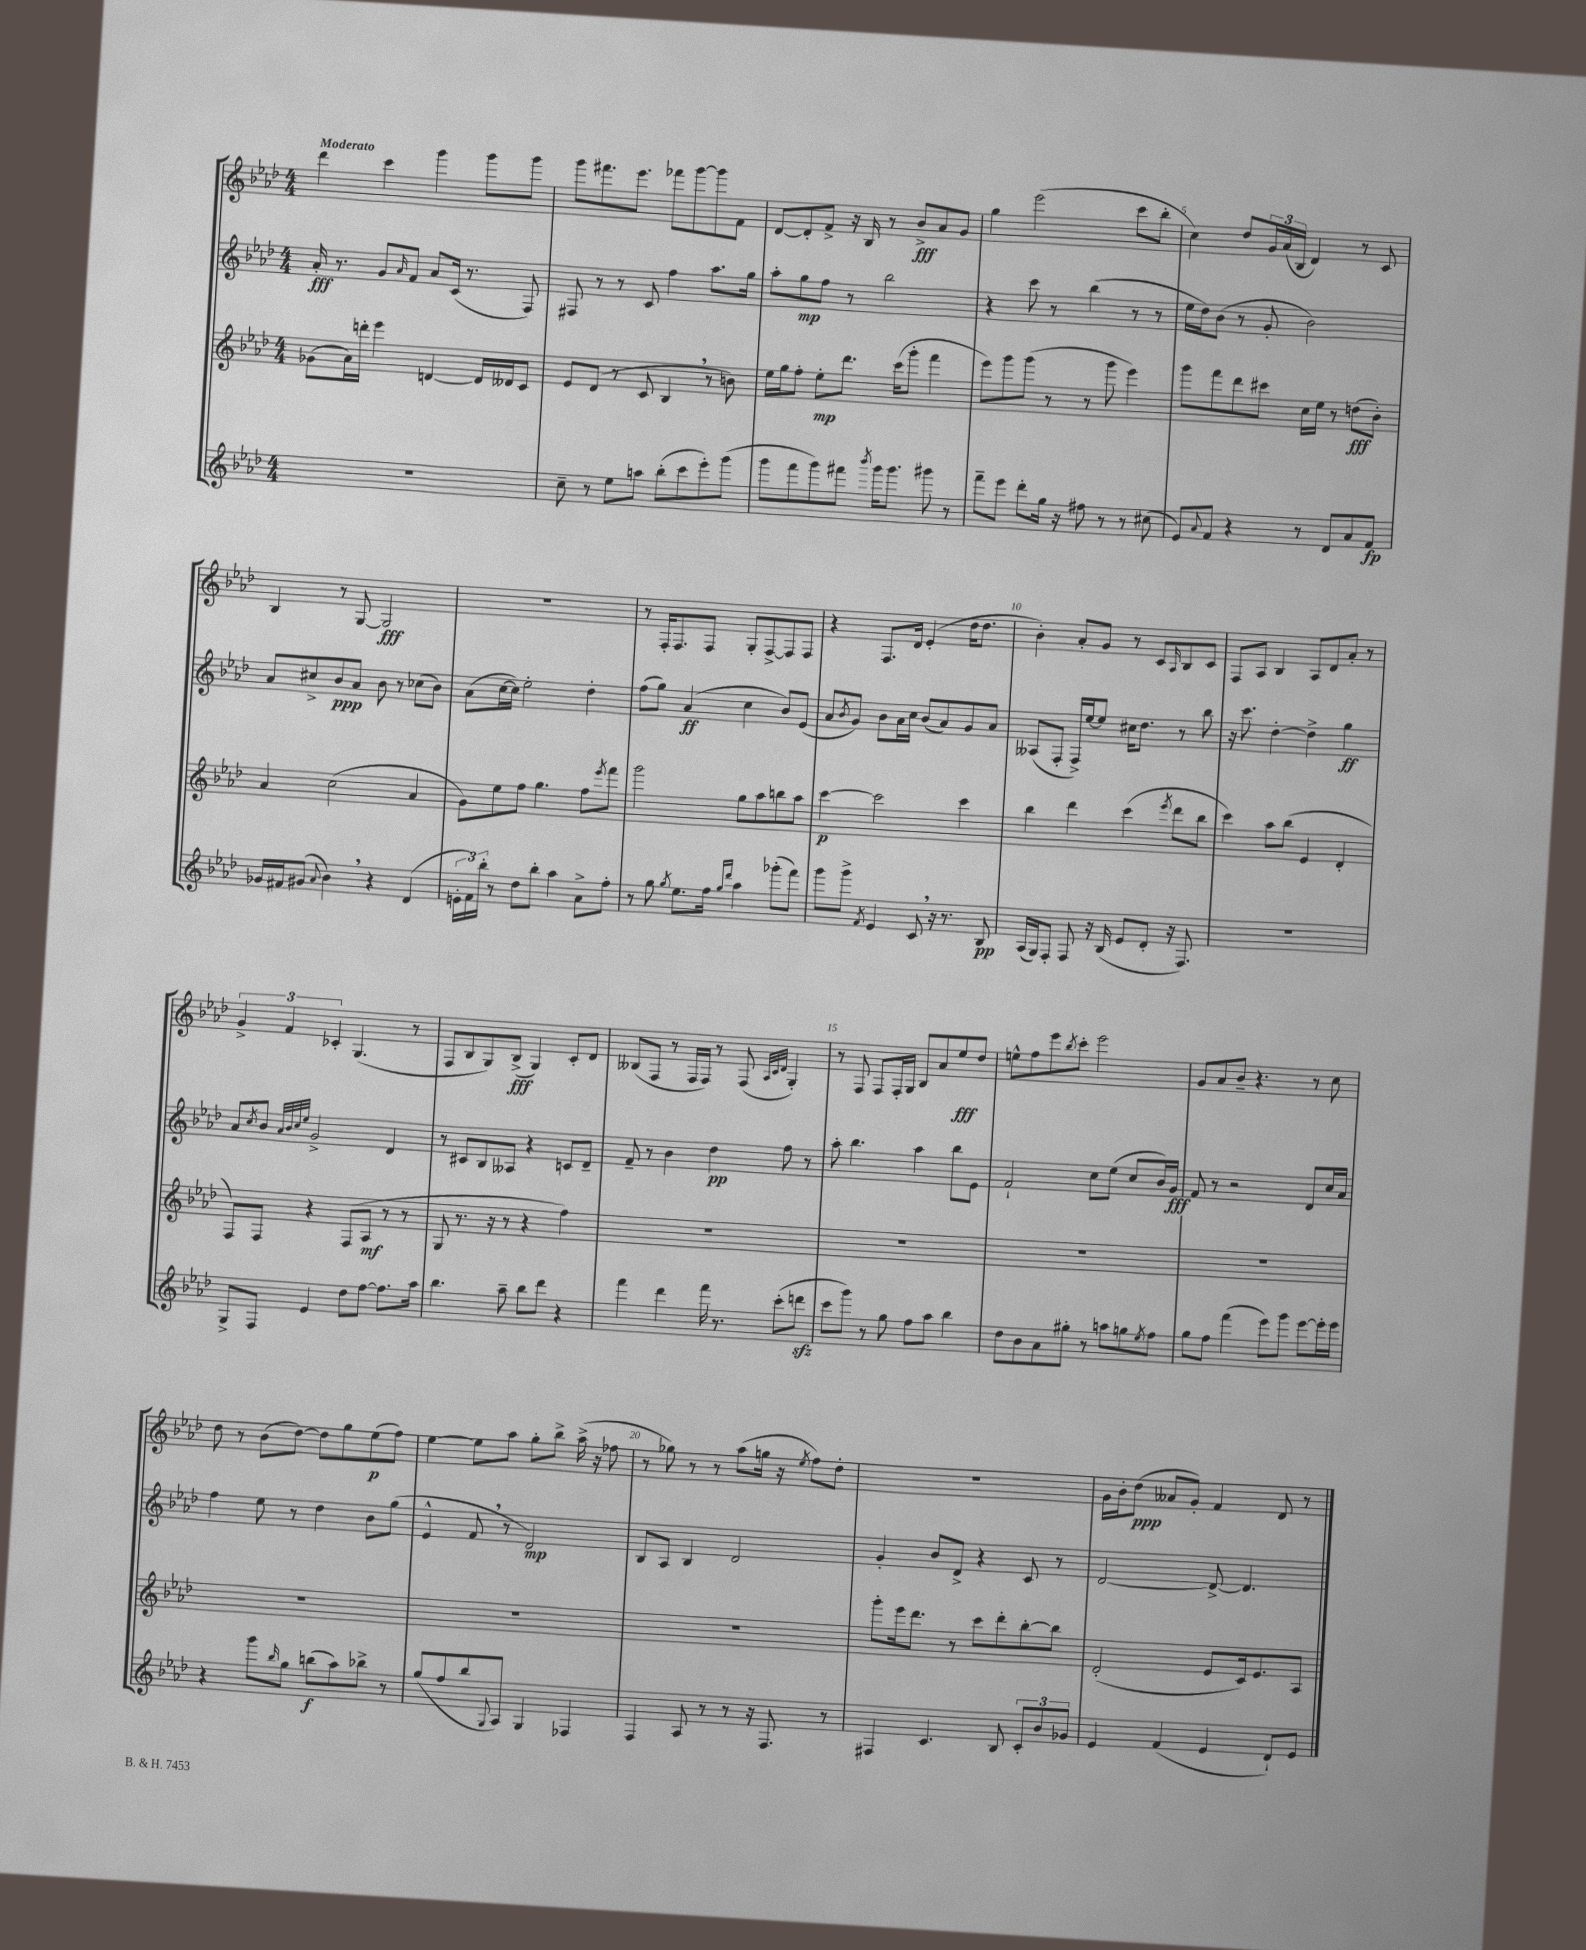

**kern	**dynam	**kern	**dynam	**kern	**dynam	**kern	**dynam
*part4	*part4	*part3	*part3	*part2	*part2	*part1	*part1
*staff4	*staff4	*staff3	*staff3	*staff2	*staff2	*staff1	*staff1
*clefG2	*	*clefG2	*	*clefG2	*	*clefG2	*
*k[b-e-a-d-]	*	*k[b-e-a-d-]	*	*k[b-e-a-d-]	*	*k[b-e-a-d-]	*
*M4/4	*	*M4/4	*	*M4/4	*	*M4/4	*
=1	=1	=1	=1	=1	=1	=1	=1
!	!	!	!	!	!	!LO:TX:a:B:t=Moderato	!
1r	.	(8g-X\L	.	16a-'/	fff	4ddd-\	.
.	.	.	.	8.r	.	.	.
.	.	16a-\L)	.	.	.	.	.
.	.	16dddn'\JJ	.	.	.	.	.
.	.	4eee-\	.	8g/L	.	4ccc\	.
.	.	.	.	16qqa-/	.	.	.
.	.	.	.	8f/J	.	.	.
.	.	[4dn/	.	8a-/L	.	4ggg\	.
.	.	.	.	(16c/Jk	.	.	.
.	.	.	.	8.r	.	.	.
.	.	16d/LL]	.	.	.	8ggg\L	.
.	.	16d--X/J	.	.	.	.	.
.	.	8c/J	.	8F/)	.	8ggg\J	.
=2	=2	=2	=2	=2	=2	=2	=2
8cc~\	.	8e-/L	.	8F#X/	.	8ggg\L	.
8r	.	(8d-/J	.	8r	.	8.fff#X\	.
8ee-\L	.	8r	.	8r	.	.	.
.	.	.	.	.	.	8.eee-\J	.
8aan\J	.	8c/	.	8c/	.	.	.
(8bb-'\L	.	4B-,/	.	4ff\	.	8fff-X\L	.
8ccc\	.	.	.	.	.	[8ggg\	.
8eee-'\)	.	8r	.	8.aa-\L	.	8ggg\]	.
(8ggg\J	.	8bn\)	.	.	.	8f\J	.
.	.	.	.	16gg\Jk	.	.	.
=3	=3	=3	=3	=3	=3	=3	=3
8ggg\L	.	16ee-\LL	.	8aa-'\L	.	[8d-/L	.
.	.	16gg\J	.	.	.	.	.
8fff\	.	8ff'\J	.	8gg\	mp	8d-'/]	.
8ggg\)	.	8ee-'\L	mp	8ff\J	.	8f^/J	.
8fff#X\J	.	8.ddd-\J	.	8r	.	16r	.
.	.	.	.	.	.	16B-/	.
8qbbb-/	.	.	.	.	.	.	.
16ggg\KL	.	.	.	2bb-\	.	8r	.
8.ggg\J	.	(16ccc\KL	.	.	.	.	.
.	.	8ggg'\J	.	.	.	8b-^/L	fff
8ggg#X\	.	4fff\	.	.	.	8a-/	.
8r	.	.	.	.	.	8g/J	.
=4	=4	=4	=4	=4	=4	=4	=4
8fff~\L	.	8eee-\L)	.	4r	.	4gg\	.
8eee-\J	.	8ggg\	.	.	.	.	.
8ddd-'\L	.	(8ggg\J	.	8ccc\	.	(2eee-\	.
16gg\Jk	.	8r	.	8r	.	.	.
16r	.	.	.	.	.	.	.
8ff#X\	.	8r	.	(4bb-\	.	.	.
8r	.	8ggg\	.	.	.	.	.
8r	.	4eee-\)	.	8r	.	8ccc\L	.
(8cc#X\	.	.	.	8r	.	8bb-'\J	.
=5	=5	=5	=5	=5	=5	=5	=5
8e-/L)	.	8ggg\L	.	16ee-\LL	.	4cc\)	.
.	.	.	.	16dd-\J)	.	.	.
8qqa-/	.	.	.	.	.	.	.
8f/J	.	8fff\	.	(8b-\J	.	.	.
4r	.	8ddd-\	.	8r	.	8dd-/L	.
.	.	8ccc#X\J	.	8g'/	.	24g/L	.
.	.	.	.	.	.	(24a-/	.
.	.	.	.	.	.	24B-/JJ	.
8r	.	16cc\LL	.	2b-\)	.	4d-/)	.
.	.	16ee-\JJ	.	.	.	.	.
8d-/L	.	8r	.	.	.	.	.
8a-/	.	(8ddn\L	fff	.	.	8r	.
8f/J	fp	8b-'\J)	.	.	.	8c/	.
!!LO:LB:g=z
=6	=6	=6	=6	=6	=6	=6	=6
16g-X/LL	.	4a-/	.	8a-/L	.	4B-/	.
16f#X/J	.	.	.	.	.	.	.
(8g#X/J	.	.	.	8cc#X^/	.	.	.
8qqa-/	.	.	.	.	.	.	.
4b-,\)	.	(2cc\	.	8b-/	ppp	8r	.
.	.	.	.	8a-/J	.	[8G/	.
4r	.	.	.	8b-\	.	2G/]	fff
.	.	.	.	8r	.	.	.
(4d-/	.	4a-/	.	(8cc-X\L	.	.	.
.	.	.	.	8b-\J)	.	.	.
=7	=7	=7	=7	=7	=7	=7	=7
24en'\LL	.	8g\L)	.	(8a-\L	.	1r	.
24f\)	.	.	.	.	.	.	.
24bb-'\JJ	.	.	.	.	.	.	.
8r	.	8ee-\	.	[16cc\L	.	.	.
.	.	.	.	16cc\JJ])	.	.	.
8dd-\L	.	8ff\J	.	2ee-'\	.	.	.
8bb-'\J	.	4.gg\	.	.	.	.	.
4aa-\	.	.	.	.	.	.	.
8a-^\L	.	8ff\L	.	4dd-'\	.	.	.
.	.	8qeee-/	.	.	.	.	.
8ff'\J	.	8fff\J	.	.	.	.	.
=8	=8	=8	=8	=8	=8	=8	=8
8r	.	2ggg\	.	(8ff\L	.	8r	.
8gg\	.	.	.	8gg\J)	.	16F'/KL	.
.	.	.	.	.	.	8.F/	.
8qgg/	.	.	.	.	.	.	.
8.ee-\L	.	.	.	(4a-/	ff	.	.
.	.	.	.	.	.	8F/J	.
16ff\Jk	.	.	.	.	.	.	.
16qqgg/LL	.	.	.	.	.	.	.
16qqddd-/JJ	.	.	.	.	.	.	.
4aa-\	.	8gg\L	.	4cc\	.	8G'/L	.
.	.	8aa-\	.	.	.	[8F^/	.
(8ggg-X'\L	.	8bbn\	.	8b-/L)	.	8F/]	.
8fff\J)	.	8aa-\J	.	(8e-/J	.	8F/J	.
=9	=9	=9	=9	=9	=9	=9	=9
8ggg\L	.	[4ccc\	p	8a-/L	.	4r	.
.	.	.	.	8qb-/	.	.	.
8ggg^\J	.	.	.	8g/J)	.	.	.
8qf/	.	.	.	.	.	.	.
4e-/	.	2ccc\]	.	8b-\L	.	8.F/L	.
.	.	.	.	16a-\L	.	.	.
.	.	.	.	16cc\JJ	.	16d-/Jk	.
8c,/	.	.	.	(8b-/L	.	(4e-'/	.
16r	.	.	.	8a-/)	.	.	.
8.r	.	.	.	.	.	.	.
.	.	4ccc\	.	8g/	.	16dd-\KL	.
.	.	.	.	.	.	8.dd-\J	.
8B-/	pp	.	.	8a-/J	.	.	.
=10	=10	=10	=10	=10	=10	=10	=10
(16A-/LL	.	4bb-\	.	(8A--X/L	.	4b-'\)	.
16G/J)	.	.	.	.	.	.	.
8F'/J	.	.	.	8F'/J	.	.	.
8F/	.	4ddd-\	.	16F^/LL)	.	8a-'/L	.
.	.	.	.	[16ee-/J	.	.	.
16r	.	.	.	8ee-/J]	.	8g/J	.
(16B-/	.	.	.	.	.	.	.
8e-/L	.	(4ccc\	.	16cc#X\KL	.	8r	.
.	.	.	.	8.dd-\J	.	.	.
8d-'/J	.	.	.	.	.	8c/L	.
.	.	8qeee-/	.	.	.	16qqA-/	.
16r	.	8ddd-\L	.	8r	.	8B-/	.
8.F/)	.	.	.	.	.	.	.
.	.	8bb-\J	.	8bb-\	.	8c/J	.
=11	=11	=11	=11	=11	=11	=11	=11
1r	.	4ccc\)	.	16r	.	8F/L	.
.	.	.	.	8.ccc\	.	.	.
.	.	.	.	.	.	8A-/J	.
.	.	8aa-\L	.	[4dd-'\	.	4B-/	.
.	.	(8bb-\J	.	.	.	.	.
.	.	4e-/	.	4dd-^\]	.	8A-/L	.
.	.	.	.	.	.	8d-/	.
.	.	4d-'/	.	4gg\	ff	8a-'/J	.
.	.	.	.	.	.	8r	.
!!LO:LB:g=z
=12	=12	=12	=12	=12	=12	=12	=12
8G^/L	.	8F/L)	.	8a-/L	.	6g^/	.
.	.	.	.	8qcc/	.	.	.
8F/J	.	8F/J	.	8b-/J	.	.	.
.	.	.	.	.	.	6f/	.
.	.	.	.	32qqa-/LLL	.	.	.
.	.	.	.	32qqb-/	.	.	.
.	.	.	.	32qqcc/	.	.	.
.	.	.	.	32qqee-/JJJ	.	.	.
4e-/	.	4r	.	2g^/	.	.	.
.	.	.	.	.	.	6c-X'/	.
8dd-\L	.	(8F/L	.	.	.	(4.G/	.
[8ff\J	.	8A-/J	mf	.	.	.	.
8.ff\L]	.	8r	.	4d-/	.	.	.
.	.	8r	.	.	.	8r	.
16aa-\Jk	.	.	.	.	.	.	.
=13	=13	=13	=13	=13	=13	=13	=13
4.bb-\	.	8G/	.	8r	.	8F/L	.
.	.	8.r	.	8c#X/L	.	8B-/	.
.	.	.	.	8B-/	.	8G/)	.
.	.	16r	.	.	.	.	.
8aa-~\	.	8r	.	8A--X/J	.	(8B-^/J	fff
8bb-\L	.	4r	.	4r	.	4G/)	.
8ddd-\J	.	.	.	.	.	.	.
4r	.	4ff\)	.	8cn/L	.	8c'/L	.
.	.	.	.	8d-~/J	.	8d-/J	.
=14	=14	=14	=14	=14	=14	=14	=14
4fff\	.	1r	.	8f~/	.	(8B--X/L	.
.	.	.	.	8r	.	8F/J	.
4ddd-\	.	.	.	4b-\	.	8r	.
.	.	.	.	.	.	16F/LL	.
.	.	.	.	.	.	16F/JJ)	.
16fff\	.	.	.	4dd-\	pp	8r	.
8.r	.	.	.	.	.	.	.
.	.	.	.	.	.	(8F/	.
.	.	.	.	.	.	32qqA-/LLL	.
.	.	.	.	.	.	32qqc/	.
.	.	.	.	.	.	32qqd-/JJJ	.
(8ccc'\L	.	.	.	8ff\	.	4G'/)	.
8dddnzz\J	.	.	.	8r	.	.	.
=15	=15	=15	=15	=15	=15	=15	=15
8ccc\L	.	1r	.	8aa-'\	.	8r	.
8ggg\J)	.	.	.	4.bb-\	.	8F/	.
8r	.	.	.	.	.	8F/L	.
8gg\	.	.	.	.	.	16F'/L	.
.	.	.	.	.	.	16G/JJ	.
8ff\L	.	.	.	4aa-\	.	8B-/L	.
8aa-\J	.	.	.	.	.	8a-/	.
4bb-\	.	.	.	8bb-\L	.	8ee-/	fff
.	.	.	.	8e-\J	.	8dd-/J	.
=16	=16	=16	=16	=16	=16	=16	=16
8dd-\L	.	1r	.	2f`/	.	8een^^\L	.
8b-\	.	.	.	.	.	8ff\	.
8a-\	.	.	.	.	.	8eee-\	.
.	.	.	.	.	.	8qbb-/	.
8gg#X'\J	.	.	.	.	.	8ccc'\J	.
8r	.	.	.	8cc\L	.	2eee-\	.
8aan\L	.	.	.	(8ee-\J	.	.	.
8ggn\	.	.	.	8cc/L	.	.	.
8qee-/	.	.	.	.	.	.	.
8ff\J	.	.	.	16b-/L)	.	.	.
.	.	.	.	16g/JJ	fff	.	.
=17	=17	=17	=17	=17	=17	=17	=17
8gg\L	.	1r	.	8f/	.	8g/L	.
8ff\J	.	.	.	8r	.	8a-/	.
(4fff\	.	.	.	2r	.	8b-~/J	.
.	.	.	.	.	.	4.r	.
8eee-\L)	.	.	.	.	.	.	.
8ggg\J	.	.	.	.	.	.	.
[8eee-\L	.	.	.	8d-/L	.	8r	.
16eee-'\L]	.	.	.	16cc/L	.	8cc\	.
16eee-\JJ	.	.	.	16a-/JJ	.	.	.
!!LO:LB:g=z
=18	=18	=18	=18	=18	=18	=18	=18
4r	.	1r	.	4ff\	.	8dd-\	.
.	.	.	.	.	.	8r	.
8ggg\L	.	.	.	8ee-\	.	(8b-\L	.
16qqbb-/	.	.	.	.	.	.	.
8gg\J	.	.	.	8r	.	[8dd-\J)	.
(8bbn\L	f	.	.	4dd-\	.	8dd-\L]	.
8aa-\)	.	.	.	.	.	8gg\	.
8bb-X^\J	.	.	.	8b-\L	.	(8ee-\	p
8r	.	.	.	(8gg\J	.	8ff\J)	.
=19	=19	=19	=19	=19	=19	=19	=19
(8gg/L	.	1r	.	4e-^^/	.	[4ee-\	.
8ff/	.	.	.	.	.	.	.
8bb-/	.	.	.	8f,/	.	8ee-\L]	.
8qqG/	.	.	.	.	.	.	.
8A-/J)	.	.	.	8r	.	8aa-\J	.
4G/	.	.	.	2d-/)	mp	8gg'\L	.
.	.	.	.	.	.	8bb-^\J	.
4F-X/	.	.	.	.	.	(16aa-^\	.
.	.	.	.	.	.	16r	.
.	.	.	.	.	.	8ff-X\	.
=20	=20	=20	=20	=20	=20	=20	=20
4F/	.	1r	.	8B-/L	.	8r	.
.	.	.	.	8A-/J	.	8gg-X\)	.
8A-/	.	.	.	4B-/	.	8r	.
8r	.	.	.	.	.	8r	.
8r	.	.	.	2d-/	.	(8aa-\L	.
16r	.	.	.	.	.	16ggn\Jk	.
8.F/	.	.	.	.	.	16r	.
.	.	.	.	.	.	8qee-/	.
.	.	.	.	.	.	8ff\L)	.
8r	.	.	.	.	.	8dd-'\J	.
=21	=21	=21	=21	=21	=21	=21	=21
4F#X/	.	8ggg'\L	.	4g'/	.	1r	.
.	.	16eee-\k	.	.	.	.	.
.	.	8.ddd-\J	.	.	.	.	.
4.c/	.	.	.	8b-/L	.	.	.
.	.	8r	.	8d-^/J	.	.	.
.	.	8ccc\L	.	4r	.	.	.
8B-/	.	8ddd-'\	.	.	.	.	.
12c'/L	.	[8bb-'\	.	8c/	.	.	.
12b-/	.	.	.	.	.	.	.
.	.	8bb-\J]	.	8r	.	.	.
12g-X/J	.	.	.	.	.	.	.
=22	=22	=22	=22	=22	=22	=22	=22
4e-/	.	(2d-'/	.	[2d-/	.	16g\LL	.
.	.	.	.	.	.	16b-'\J	.
.	.	.	.	.	.	(8dd-\J	ppp
(4f/	.	.	.	.	.	8a--X/L	.
.	.	.	.	.	.	8g'/J)	.
4e-/	.	8e-/L	.	8d-^/_	.	4f/	.
.	.	16c/k)	.	4.d-/]	.	.	.
.	.	8.e-/	.	.	.	.	.
8d-`/L)	.	.	.	.	.	8d-/	.
8e-/J	.	8A-/J	.	.	.	8r	.
==	==	==	==	==	==	==	==
*-	*-	*-	*-	*-	*-	*-	*-
